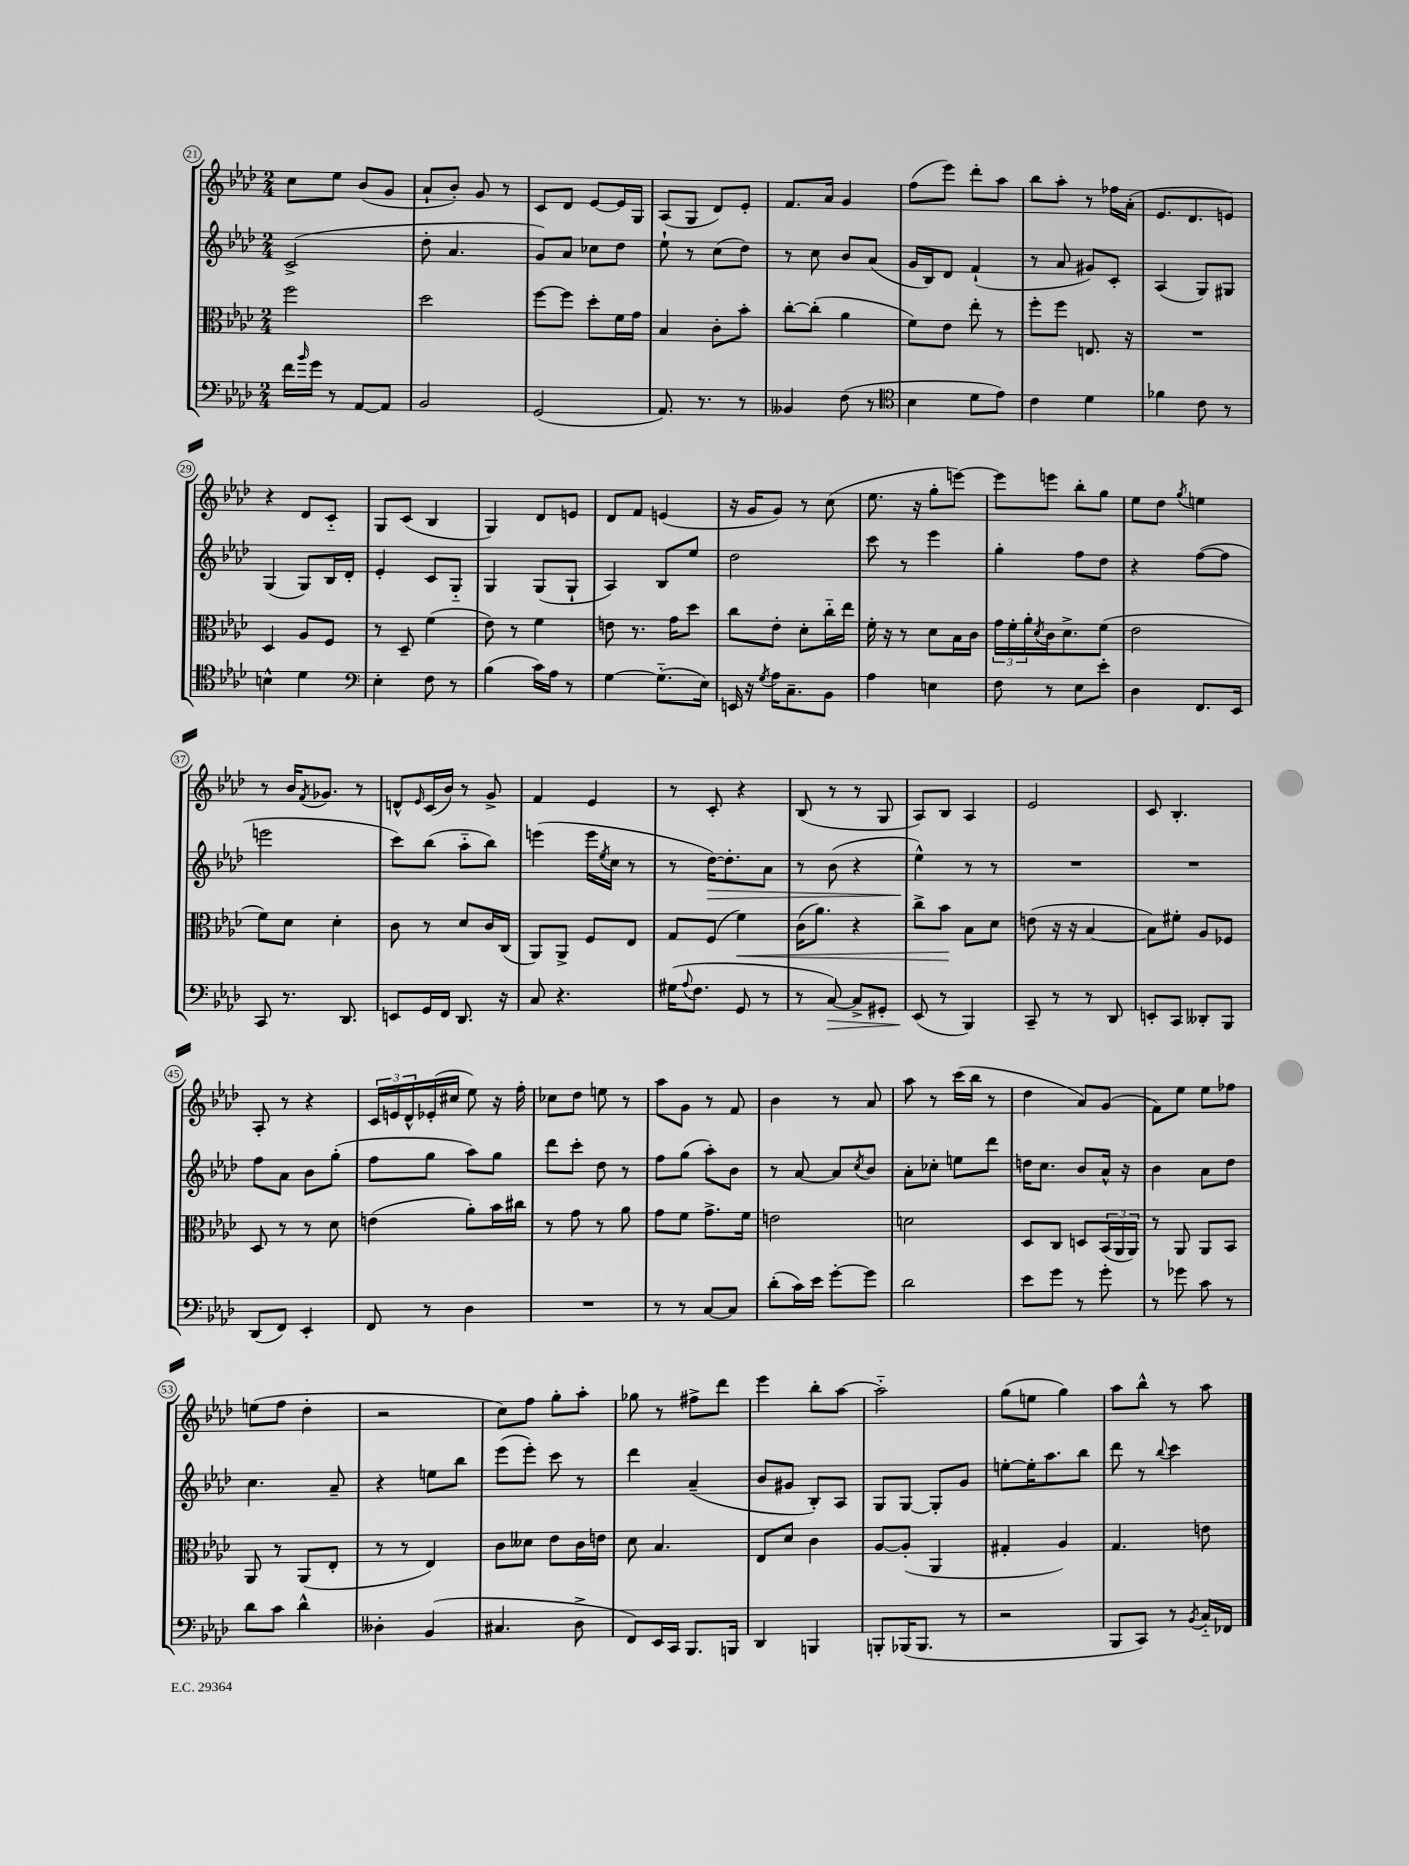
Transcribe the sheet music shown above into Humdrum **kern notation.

**kern	**dynam	**kern	**dynam	**kern	**dynam	**kern
*part4	*part4	*part3	*part3	*part2	*part2	*part1
*staff4	*staff4	*staff3	*staff3	*staff2	*staff2	*staff1
*clefF4	*	*clefC3	*	*clefG2	*	*clefG2
*k[b-e-a-d-]	*	*k[b-e-a-d-]	*	*k[b-e-a-d-]	*	*k[b-e-a-d-]
*M2/4	*	*M2/4	*	*M2/4	*	*M2/4
=21	=21	=21	=21	=21	=21	=21
16f\LL	.	2ff\	.	(2c^/	.	8cc\L
16qqb-/	.	.	.	.	.	.
16g\JJ	.	.	.	.	.	.
8r	.	.	.	.	.	8ee-\J
[8AA-/L	.	.	.	.	.	(8b-/L
8AA-/J]	.	.	.	.	.	8g/J
=22	=22	=22	=22	=22	=22	=22
2BB-/	.	2dd-\	.	8dd-'\	.	8a-`/L
.	.	.	.	4.a-/	.	8b-'/J)
.	.	.	.	.	.	8g/
.	.	.	.	.	.	8r
=23	=23	=23	=23	=23	=23	=23
(2GG/	.	[8ff\L	.	8g/L)	.	8c/L
.	.	8ff\J]	.	8a-/J	.	8d-/J
.	.	8dd-'\L	.	8cc-X\L	.	[8e-/L
.	.	16f\L	.	8dd-\J	.	16e-/L]
.	.	16g\JJ	.	.	.	16G/JJ
=24	=24	=24	=24	=24	=24	=24
8.AA-/)	.	4B-/	.	8ee-`\	.	(8A-/L
.	.	.	.	8r	.	8G/J
8.r	.	.	.	.	.	.
.	.	8c'\L	.	(8cc\L	.	8d-/L)
8r	.	8b-'\J	.	8dd-\J)	.	8e-'/J
=25	=25	=25	=25	=25	=25	=25
4BB--X/	.	[8cc'\L	.	8r	.	8.f/L
.	.	(8cc'\J]	.	8cc\	.	.
.	.	.	.	.	.	16a-/Jk
(8F\	.	4a-\	.	8b-/L	.	4g/
8r	.	.	.	(8a-/J	.	.
=26	=26	=26	=26	=26	=26	=26
*clefC4	*	*	*	*	*	*
4B-\	.	8f\L)	.	16g/LL	.	(8ff\L
.	.	.	.	16B-/J)	.	.
.	.	8e-\J	.	8d-/J	.	8eee-\J)
8d-\L	.	8ee-'\	.	(4f`/	.	8ddd-'\L
8e-\J)	.	8r	.	.	.	8aa-\J
=27	=27	=27	=27	=27	=27	=27
4c\	.	8ff'\L	.	8r	.	8bb-\L
.	.	8ff\J	.	8a-/	.	8aa-'\J
4d-\	.	8.En/	.	8g#X/L)	.	8r
.	.	.	.	8c'/J	.	16ff-X\LL
.	.	16r	.	.	.	(16a-'\JJ
=28	=28	=28	=28	=28	=28	=28
4f-X\	.	2r	.	(4A-/	.	8.e-/L
.	.	.	.	.	.	8.d-/
8c\	.	.	.	8G/L)	.	.
8r	.	.	.	8G#X/J	.	8en/J)
!!LO:LB:g=z
=29	=29	=29	=29	=29	=29	=29
4Bn^^\	.	4D-/	.	(4G/	.	4r
4d-\	.	8A-/L	.	8G/L)	.	8d-/L
.	.	8F/J	.	16B-/L	.	8c/J
.	.	.	.	16d-'/JJ	.	.
=30	=30	=30	=30	=30	=30	=30
*clefF4	*	*	*	*	*	*
4E-'\	.	8r	.	4e-'/	.	8G/L
.	.	8D-~/	.	.	.	(8c/J
8F\	.	(4f\	.	8c/L	.	4B-/
8r	.	.	.	8G/J	.	.
=31	=31	=31	=31	=31	=31	=31
(4B-\	.	8e-\)	.	4G/	.	4G/)
.	.	8r	.	.	.	.
16c\LL)	.	4f\	.	(8G/L	.	8d-/L
16A-\JJ	.	.	.	.	.	.
8r	.	.	.	8G`/J	.	8en/J
=32	=32	=32	=32	=32	=32	=32
[4G\	.	8en\	.	4A-/)	.	8d-/L
.	.	8.r	.	.	.	8f/J
(8.G\L]	.	.	.	8B-/L	.	(4en/
.	.	16g\KL	.	.	.	.
.	.	8dd-\J	.	8ee-/J	.	.
16E-\Jk)	.	.	.	.	.	.
=33	=33	=33	=33	=33	=33	=33
16EEn/	.	8cc\L	.	2dd-\	.	16r
16r	.	.	.	.	.	16g/KL
8qG/	.	.	.	.	.	.
16A-\KL	.	8e-'\J	.	.	.	8g/J)
8.C~\	.	.	.	.	.	.
.	.	8d-'\L	.	.	.	8r
8BB-\J	.	16cc\L	.	.	.	(8cc\
.	.	16ee-\JJ	.	.	.	.
=34	=34	=34	=34	=34	=34	=34
4A-\	.	16f'\	.	8ccc\	.	8.ee-\
.	.	16r	.	.	.	.
.	.	8r	.	8r	.	.
.	.	.	.	.	.	16r
4En\	.	8d-\L	.	4eee-\	.	8gg'\L
.	.	16B-\L	.	.	.	[8eeen\J)
.	.	16c\JJ	.	.	.	.
=35	=35	=35	=35	=35	=35	=35
8F\	.	24g\LL	.	4gg'\	.	8eee\L]
.	.	24f'\	.	.	.	.
.	.	24a-'\	.	.	.	.
.	.	8qd-/	.	.	.	.
8r	.	16c\J	.	.	.	8eeen\J
.	.	8.d-^\	.	.	.	.
8E-\L	.	.	.	8ff\L	.	8bb-'\L
8e-'\J	.	(8f\J	.	8dd-\J	.	8gg\J
=36	=36	=36	=36	=36	=36	=36
4D-\	.	2e-\	.	4r	.	8ee-\L
.	.	.	.	.	.	8dd-\J
.	.	.	.	.	.	8qgg/
8.FF/L	.	.	.	([8ff\L	.	4een\
.	.	.	.	8ff\J]	.	.
16EE-/Jk	.	.	.	.	.	.
!!LO:LB:g=z
=37	=37	=37	=37	=37	=37	=37
8CC/	.	8f\L)	.	2eeen\	.	8r
8.r	.	8d-\J	.	.	.	16b-/KL
.	.	.	.	.	.	8qf/
.	.	.	.	.	.	8.g-X/J
.	.	4d-'\	.	.	.	.
8.DD-/	.	.	.	.	.	.
.	.	.	.	.	.	8r
=38	=38	=38	=38	=38	=38	=38
8EEn/L	.	8c\	.	8ccc\L)	.	8dn^^/L
.	.	.	.	.	.	16qqe-/
16GG/L	.	8r	.	(8bb-\J	.	(16c/L
16FF/JJ	.	.	.	.	.	16b-/JJ)
8.DD-/	.	8d-/L	.	8aa-\L	.	8r
.	.	16c/L	.	8bb-\J)	.	8g^/
16r	.	(16C/JJ	.	.	.	.
=39	=39	=39	=39	=39	=39	=39
8C/	.	8AA-/L)	.	(4eeen\	.	4f/
4.r	.	8AA-^/J	.	.	.	.
.	.	8F/L	.	16eee\LL	.	4e-/
.	.	.	.	8qee-/	.	.
.	.	.	.	16cc\JJ	.	.
.	.	8E-/J	.	8r	.	.
=40	=40	=40	=40	=40	=40	=40
(16G#X\KL	.	8G/L	.	8r	.	8r
8qqA-/	.	.	.	.	.	.
8.F\J	.	.	.	.	.	.
!	!	!	!	!	!LO:HP:b	!
.	.	(8F/J	.	[16dd-\KL)	>	8c'/
.	.	.	.	8.dd-'\]	.	.
!	!	!	!LO:HP:b	!	!	!
8GG/	.	4f\)	<	.	.	4r
8r	.	.	.	8a-\J	.	.
=41	=41	=41	=41	=41	=41	=41
8r	.	(16c\KL	.	8r	.	(8B-/
.	.	8.a-\J)	.	.	.	.
!	!LO:HP:b	!	!	!	!	!
[8C/)	>	.	.	(8b-\	.	8r
8C^/L]	.	4r	.	4r	.	8r
8GG#X'/J	.	.	.	.	.	8G/
=42	=42	=42	=42	=42	=42	=42
(8EE-/	.	8cc^\L	.	4ee-^^\)	.	8A-/L)
8r	]	8b-\J	.	.	.	8B-/J
4BBB-/)	.	8B-\L	[	8r	]	4A-/
.	.	8d-\J	.	8r	.	.
=43	=43	=43	=43	=43	=43	=43
8CC~/	.	(8en\	.	2r	.	2e-/
8r	.	16r	.	.	.	.
.	.	16r	.	.	.	.
8r	.	[4B-/	.	.	.	.
8DD-/	.	.	.	.	.	.
=44	=44	=44	=44	=44	=44	=44
8EEn'/L	.	8B-\L])	.	2r	.	8c/
8CC/J	.	8f#X'\J	.	.	.	4.B-'/
8DD--X'/L	.	8A-/L	.	.	.	.
8BBB-/J	.	8F-X/J	.	.	.	.
!!LO:LB:g=z
=45	=45	=45	=45	=45	=45	=45
(8DD-/L	.	8D-/	.	8ff\L	.	8A-'/
8FF/J)	.	8r	.	8a-\J	.	8r
4EE-'/	.	8r	.	8b-\L	.	4r
.	.	8d-\	.	(8gg'\J	.	.
=46	=46	=46	=46	=46	=46	=46
8FF/	.	(4en\	.	8ff\L	.	24c/LL
.	.	.	.	.	.	24en/
.	.	.	.	.	.	24d-^^/
8r	.	.	.	8gg\J	.	(16e-X'/
.	.	.	.	.	.	16cc#X/JJ
4D-\	.	8a-'\L)	.	8aa-\L)	.	8ee-\)
.	.	16b-\L	.	8gg\J	.	16r
.	.	16cc#X\JJ	.	.	.	16ff'\
=47	=47	=47	=47	=47	=47	=47
2r	.	8r	.	8ddd-\L	.	8cc-X\L
.	.	8g\	.	8ccc'\J	.	8dd-\J
.	.	8r	.	8dd-\	.	8een\
.	.	8a-\	.	8r	.	8r
=48	=48	=48	=48	=48	=48	=48
8r	.	8g\L	.	8ff\L	.	8aa-\L
8r	.	8f\J	.	(8gg\J	.	8g\J
[8C/L	.	8.g^\L	.	8aa-'\L)	.	8r
8C/J]	.	.	.	8b-\J	.	8f/
.	.	16f\Jk	.	.	.	.
=49	=49	=49	=49	=49	=49	=49
(8d-'\L	.	2en\	.	8r	.	4b-\
16c\L)	.	.	.	[8a-/	.	.
16e-\JJ	.	.	.	.	.	.
[8g'\L	.	.	.	8a-/L]	.	8r
.	.	.	.	8qcc/	.	.
8g\J]	.	.	.	8b-/J	.	8a-/
=50	=50	=50	=50	=50	=50	=50
2d-\	.	2dn\	.	8a-'\L	.	8aa-\
.	.	.	.	8cc-X'\J	.	8r
.	.	.	.	8een\L	.	(16ccc\LL
.	.	.	.	.	.	16bb-\JJ
.	.	.	.	8ddd-\J	.	8r
=51	=51	=51	=51	=51	=51	=51
8e-\L	.	8D-/L	.	16ddn\KL	.	4dd-\
.	.	.	.	8.cc\J	.	.
8g\J	.	8C/J	.	.	.	.
8r	.	8Dn/L	.	8b-/L	.	8a-/L)
8g'\	.	(24BB-/L	.	16a-^^/Jk	.	(8g/J
.	.	24AA-/	.	.	.	.
.	.	.	.	16r	.	.
.	.	24AA-/JJ)	.	.	.	.
=52	=52	=52	=52	=52	=52	=52
8r	.	8r	.	4b-\	.	8f\L)
8g-X\	.	8AA-/	.	.	.	8ee-\J
8c\	.	8AA-/L	.	8a-\L	.	8ee-\L
8r	.	8BB-/J	.	8dd-\J	.	8ff-X\J
!!LO:LB:g=z
=53	=53	=53	=53	=53	=53	=53
8d-\L	.	8AA-/	.	4.cc\	.	(8een\L
8c\J	.	8r	.	.	.	8ff\J
4d-^^\	.	(8AA-/L	.	.	.	4dd-'\
.	.	8E-'/J	.	8a-~/	.	.
=54	=54	=54	=54	=54	=54	=54
4D--X'\	.	8r	.	4r	.	2r
.	.	8r	.	.	.	.
(4BB-/	.	4E-/)	.	8een\L	.	.
.	.	.	.	8bb-\J	.	.
=55	=55	=55	=55	=55	=55	=55
4.C#X/	.	8c\L	.	(8eee-\L	.	8cc\L)
.	.	8d--X\J	.	8eee-'\J)	.	8ff\J
.	.	8e-\L	.	8ccc\	.	8gg'\L
8D-^\	.	16c\L	.	8r	.	8aa-'\J
.	.	16en\JJ	.	.	.	.
=56	=56	=56	=56	=56	=56	=56
8FF/L)	.	8d-\	.	4ddd-\	.	8gg-X\
16EE-/L	.	4.B-/	.	.	.	8r
16CC/JJ	.	.	.	.	.	.
8.BBB-/L	.	.	.	(4a-~/	.	8ff#X^\L
.	.	.	.	.	.	8ddd-\J
16BBBn/Jk	.	.	.	.	.	.
=57	=57	=57	=57	=57	=57	=57
4DD-/	.	8E-/L	.	8b-/L	.	4eee-\
.	.	8d-/J	.	8g#X/J	.	.
4BBBn/	.	4c\	.	8B-'/L)	.	8bb-'\L
.	.	.	.	8A-/J	.	[8aa-\J
=58	=58	=58	=58	=58	=58	=58
8BBBn'/L	.	[8A-/L	.	8G/L	.	2aa-\]
(16BBB-X/K	.	(8A-'/J]	.	[8G/J	.	.
8.BBB-/J	.	.	.	.	.	.
.	.	4AA-/	.	8G'/L]	.	.
8r	.	.	.	8g/J	.	.
=59	=59	=59	=59	=59	=59	=59
2r	.	4G#X'/	.	[8een'\L	.	(8gg\L
.	.	.	.	16ee'\K]	.	8een\J
.	.	.	.	8.aa-\	.	.
.	.	4A-/)	.	.	.	4gg\)
.	.	.	.	8bb-\J	.	.
=60	=60	=60	=60	=60	=60	=60
8BBB-/L	.	4.G/	.	8ddd-\	.	8aa-\L
8CC/J)	.	.	.	8r	.	8bb-^^\J
.	.	.	.	8qqbb-/	.	.
8r	.	.	.	4ccc\	.	8r
8qBB-/	.	.	.	.	.	.
16C/LL	.	8en\	.	.	.	8aa-\
16FF-X/JJ	.	.	.	.	.	.
==	==	==	==	==	==	==
*-	*-	*-	*-	*-	*-	*-
